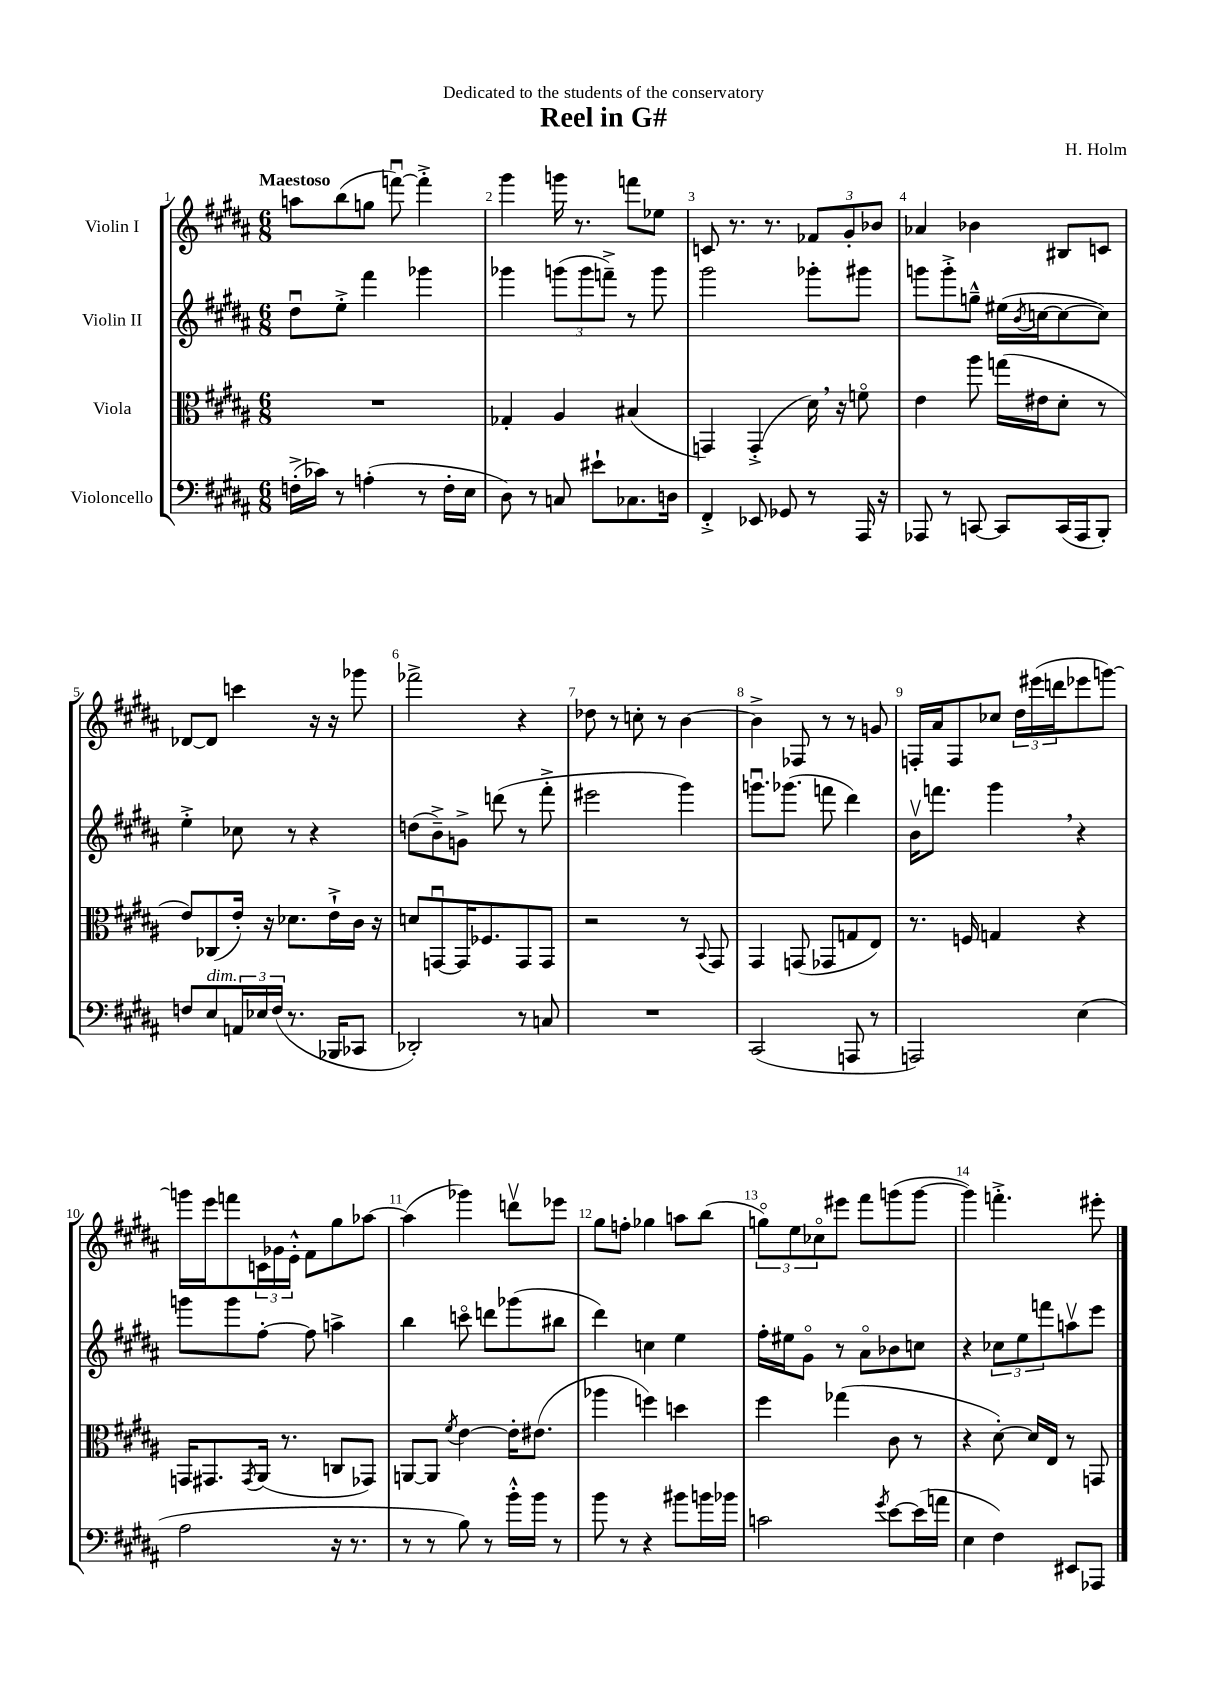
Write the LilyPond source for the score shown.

\header { title = "Reel in G#" composer = "H. Holm" dedication = "Dedicated to the students of the conservatory" }
<<
\new StaffGroup <<
\new Staff = "s0" \with { instrumentName = "Violin I" } {
    \clef treble \key b \major \numericTimeSignature \time 6/8 \tempo "Maestoso"
    a''8 b''8( g''8 f'''8~\downbow) f'''4-.-> |
    gis'''4 g'''16 r8. f'''8 ees''8 |
    c'8 r8. r8. \tuplet 3/2 { fes'8 gis'8-. bes'8 } |
    aes'4 bes'4 bis8 c'8 |
    des'8~ des'8 c'''4 r16 r16 ges'''8 |
    fes'''2-> r4 |
    des''8 r8 c''8-. r8 b'4~ |
    b'4-> fes8 r8 r8 g'8 |
    f16-. ais'16 f8 ces''8 \tuplet 3/2 { dis''16 eis'''16( d'''16 } ees'''8 g'''8~) |
    g'''16 e'''16 f'''8 \tuplet 3/2 { c'16 ges'16 e'16-.-^ } fis'8 gis''8 aes''8~ |
    aes''4( ges'''4) d'''8\upbow ees'''8 |
    gis''8 f''8-. ges''4 a''8 b''8( |
    \tuplet 3/2 { g''8\flageolet) e''8 ces''8\flageolet } eis'''8 fis'''8 g'''8( g'''8~ |
    g'''4) f'''4.-.-> eis'''8-. \bar "|." |
}
\new Staff = "s1" \with { instrumentName = "Violin II" } {
    \clef treble \key b \major \numericTimeSignature \time 6/8
    dis''8\downbow e''8-.-> fis'''4 ges'''4 |
    ges'''4 \tuplet 3/2 { g'''8( g'''8 f'''8--->) } r8 g'''8 |
    gis'''2 ges'''8-. gis'''8 |
    g'''8 g'''8-.-> g''8---^ eis''16( \acciaccatura { b'8 } c''16~ c''8~ c''8) |
    e''4-.-> ces''8 r8 r4 |
    d''8( b'8--->) g'8-> d'''8( r8 fis'''8-.-> |
    eis'''2 gis'''4) |
    g'''8.\downbow ges'''8.( f'''8 dis'''4) |
    b'16\upbow f'''8. gis'''4 \breathe r4 |
    g'''8 g'''8 fis''8~-. fis''8 a''4-> |
    b''4 c'''8\flageolet d'''8 ges'''8( bis''8 |
    dis'''4) c''4 e''4 |
    fis''16-. eis''16 gis'8\flageolet r8 ais'8\flageolet bes'8 c''8 |
    r4 \tuplet 3/2 { ces''8 e''8 f'''8 } a''8\upbow e'''8 \bar "|." |
}
\new Staff = "s2" \with { instrumentName = "Viola" } {
    \clef alto \key b \major \numericTimeSignature \time 6/8
    R2. |
    ges4-. ais4 bis4( |
    g,4) g,4-.->( dis'16) \breathe r16 f'8\flageolet |
    e'4 ais''8 g''16( eis'16 dis'8-. r8 |
    e'8) ces8( e'16-.) r16 des'8. e'16-!-> cis'16 r16 |
    d'8 g,8~\downbow g,16 fes8. g,8 g,8 |
    r2 r8 \appoggiatura { b,8 } gis,8 |
    gis,4 g,8( ges,8 g8 e8) |
    r8. f16 g4 r4 |
    g,16 gis,8. \acciaccatura { gis,8 } ais,16( r8. c8 ges,8) |
    a,8~ a,8 \acciaccatura { fis'8 } e'4~ e'16-. eis'8.( |
    aes''4 f''4) d''4 |
    fis''4 ges''4( cis'8 r8 |
    r4 dis'8~-.) dis'16 e16 r8 g,8 \bar "|." |
}
\new Staff = "s3" \with { instrumentName = "Violoncello" } {
    \clef bass \key b \major \numericTimeSignature \time 6/8
    f16-.->( ces'16) r8 a4-.( r8 f16-. e16 |
    dis8) r8 c8 eis'8-! ces8. d16 |
    fis,4-.-> ees,8 ges,8 r8 ais,,16 r16 |
    aes,,8 r8 c,8~ c,8 c,16( aes,,16 b,,8-.) |
    f8 e8^\markup { \italic "dim." } \tuplet 3/2 { a,16 ees16 f16( } r8. bes,,16 ces,8 |
    des,2-.) r8 c8 |
    R2. |
    cis,2( a,,8 r8 |
    a,,2) e4( |
    ais2 r16 r8. |
    r8 r8 b8) r8 b'16-.-^ b'16 r8 |
    b'8 r8 r4 bis'8 b'16 bes'16 |
    c'2 \acciaccatura { gis'8 } e'8~ e'16( a'16 |
    e4 fis4) eis,8 aes,,8 \bar "|." |
}
>>
>>
\layout { \context { \Score \override BarNumber.break-visibility = ##(#f #t #t) barNumberVisibility = #all-bar-numbers-visible } }
